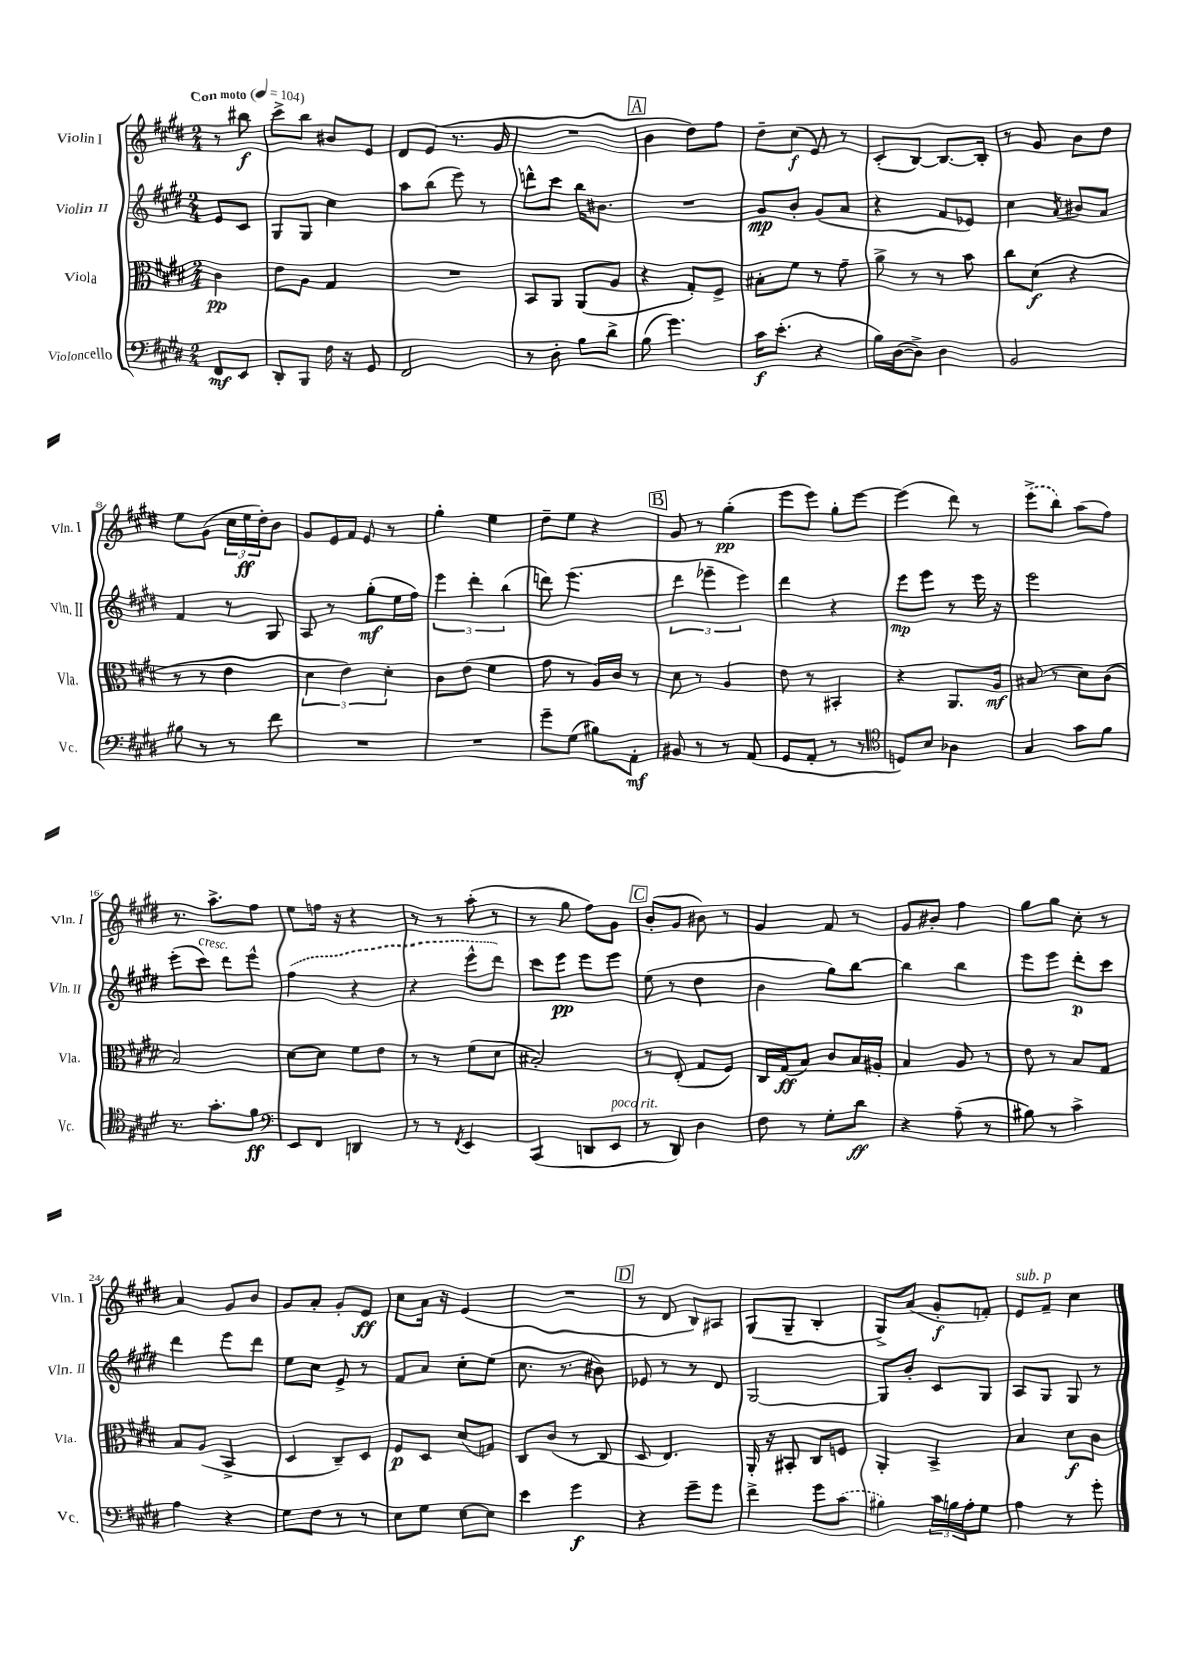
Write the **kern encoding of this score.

**kern	**kern	**kern	**kern
*staff4	*staff3	*staff2	*staff1
*clefF4	*clefC3	*clefG2	*clefG2
*k[f#c#g#d#]	*k[f#c#g#d#]	*k[f#c#g#d#]	*k[f#c#g#d#]
*M2/4	*M2/4	*M2/4	*M2/4
*MM104	*MM104	*MM104	*MM104
8FF#	4c#	8e	8r
8EE	.	8c#	8bb#
=	=	=	=
8DD#'	8e	8G#	8ccc#^
8BBB	8A	8G#	8bb
16F#	4G#	4cc#	8b#
16r	.	.	.
8GG#	.	.	8e
=	=	=	=
2FF#	2r	8aa	8d#
.	.	(8bb	(8e
.	.	8eee)	8.r
.	.	8r	.
.	.	.	16g#
=	=	=	=
8r	8BB	8ddd^^	2r
8D#'	8AA	8ccc#	.
8B	(8AA	16bb	.
.	.	8.b#	.
8d#^	8A	.	.
=	=	=	=
(8B	4r	2r	4b
4.g#)	.	.	.
.	8G#')	.	8dd#)
.	8F#^	.	8ff#
=	=	=	=
16c#	8B#'	8g#	8dd#~
(8.e'	.	.	.
.	8f#	8b'	(8cc#
4r	8r	(8g#	8e)
.	8g#~	8a	8r
=	=	=	=
16B)	8a^	4r	(8c#'
([16D#	.	.	.
8D#^])	8r	.	[8B)
4D#	8r	8f#	8.B_
.	8b	8e-)	.
.	.	.	16B']
=	=	=	=
2BB	8cc#	4cc#	8r
.	(8d#	.	8g#
.	.	8qa	.
.	4r	8b#	8b
.	.	8a	8dd#
=	=	=	=
8B#	8r	4f#	8ee
8r	8r	.	(8g#
8r	4e	8r	24cc#
.	.	.	24ee
.	.	.	24dd#')
8f#	.	8G#	8b
=	=	=	=
2r	6d#	8A	8g#
.	.	8r	16e
.	6e)	.	.
.	.	.	16f#
.	.	(8gg#'	8e
.	6d#'	.	.
.	.	16ee	8r
.	.	16ff#)	.
=	=	=	=
2r	8c#	6eee	4gg#'
.	(8e	.	.
.	.	6ddd#'	.
.	4f#	.	4ee
.	.	(6bb	.
=	=	=	=
8g#~	8g#	8ddd)	8dd#~
(8G#	8r	(4.eee	8ee
8B#)	16A)	.	4r
.	16c#	.	.
8AA'	8r	.	.
=	=	=	=
8BB#	8d#	6ddd#	8g#
8r	8r	.	8r
.	.	6eee-~	.
8r	4A	.	(4gg#'
.	.	6eee-)	.
(8AA	.	.	.
=	=	=	=
8GG#	8e	4ddd#	8eee
8AA'	8r	.	8eee)
8r	4BB#'	4r	8gg#'
8r	.	.	[8eee
=	=	=	=
*clefC4	*	*	*
8D)	4r	8eee	(4eee]
8B	.	8eee	.
4A-	8.AA	8r	8ddd#)
.	.	16eee	8r
.	16A	16r	.
=	=	=	=
4G#	(8B#	2eee	(8eee^
.	8r	.	8bb)
8g#	8d#)	.	(8aa
8f#	(8c#	.	8ff#)
=	=	=	=
8.r	2B)	(8eee'	8.r
.	.	8ccc#)	.
8.g#'	.	.	8.aa^
.	.	8ddd#	.
8f#	.	8eee^^	8ff#
=	=	=	=
*clefF4	*	*	*
8EE	[8d#	(4ff#	8ee
8FF#	8d#]	.	16ff
.	.	.	16r
4DD	8f#	4r	4r
.	8e	.	.
=	=	=	=
8r	8r	4r	8r
8r	8r	.	8r
8qFF#	.	.	.
4EE	(8f#	8eee^^	(8aa'
.	8d#	8ddd#)	8r
=	=	=	=
(4CC#	2B#')	8ccc#	8r
.	.	8eee	8gg#
8DD	.	8eee	8ff#)
8EE	.	8eee	8g#
=	=	=	=
8r	8r	(8ee	(8b'
8DD#)	(8E'	8r	8g#
4D#	8G#	4dd#	8b#)
.	8F#)	.	8r
=	=	=	=
8F#	16C#	4b	4g#
.	(16G#	.	.
8r	8B)	.	.
8G#'	8c#	8gg#)	8f#
8d#	16B	[8bb	8r
.	16A#'	.	.
=	=	=	=
4r	4B	4bb]	8g#
.	.	.	8b#'
(8A~	8A	4bb	4ff#
8r	8r	.	.
=	=	=	=
8B#)	8e	8eee	8gg#
8r	8r	8eee	8gg#
4c#^	8B	8ddd#'	8cc#'
.	8G#	8ccc#	8r
=	=	=	=
4A	8B	4ddd#	4a
.	(8A	.	.
4r	4BB^	8eee	8g#
.	.	8ddd#	8b
=	=	=	=
8G#	4D#	8ee	8g#
8F#	.	8cc#	8a'
8r	8C#~)	8e^	8g#'
8r	8D#	8r	8e
=	=	=	=
8E	8F#	8f#	8cc#
8G#	8D#	8a	16a
.	.	.	16r
[8E	(8d#	8cc#'	(4e
8E]	8G)	(8ee	.
=	=	=	=
4e	8C#	8.cc#	2r
.	(8c#	.	.
.	.	8.r	.
4g#	8r	.	.
.	8C#	8b#)	.
=	=	=	=
4r	8D#	8e-	8r
.	4.E)	8r	8d#
8g#~	.	8r	8B)
8g#	.	8d#	8A#
=	=	=	=
4f#^	16AA'	[2G#	(8G#
.	16r	.	.
.	8BB#'	.	8G#~
8g#	8C#	.	4B'
(8c#	8F	.	.
=	=	=	=
4B#)	4AA'	8G#]	8G#^)
.	.	8b'	(8a
24c#	4BB^	8c#	8g#'
24B	.	.	.
24A'	.	.	.
8G#	.	8G#	8f')
=	=	=	=
4A	4B	8A	8e
.	.	8G#	8f#~
8r	8d#	8G#	4cc#
8g#'	8c#	8r	.
==	==	==	==
*-	*-	*-	*-
